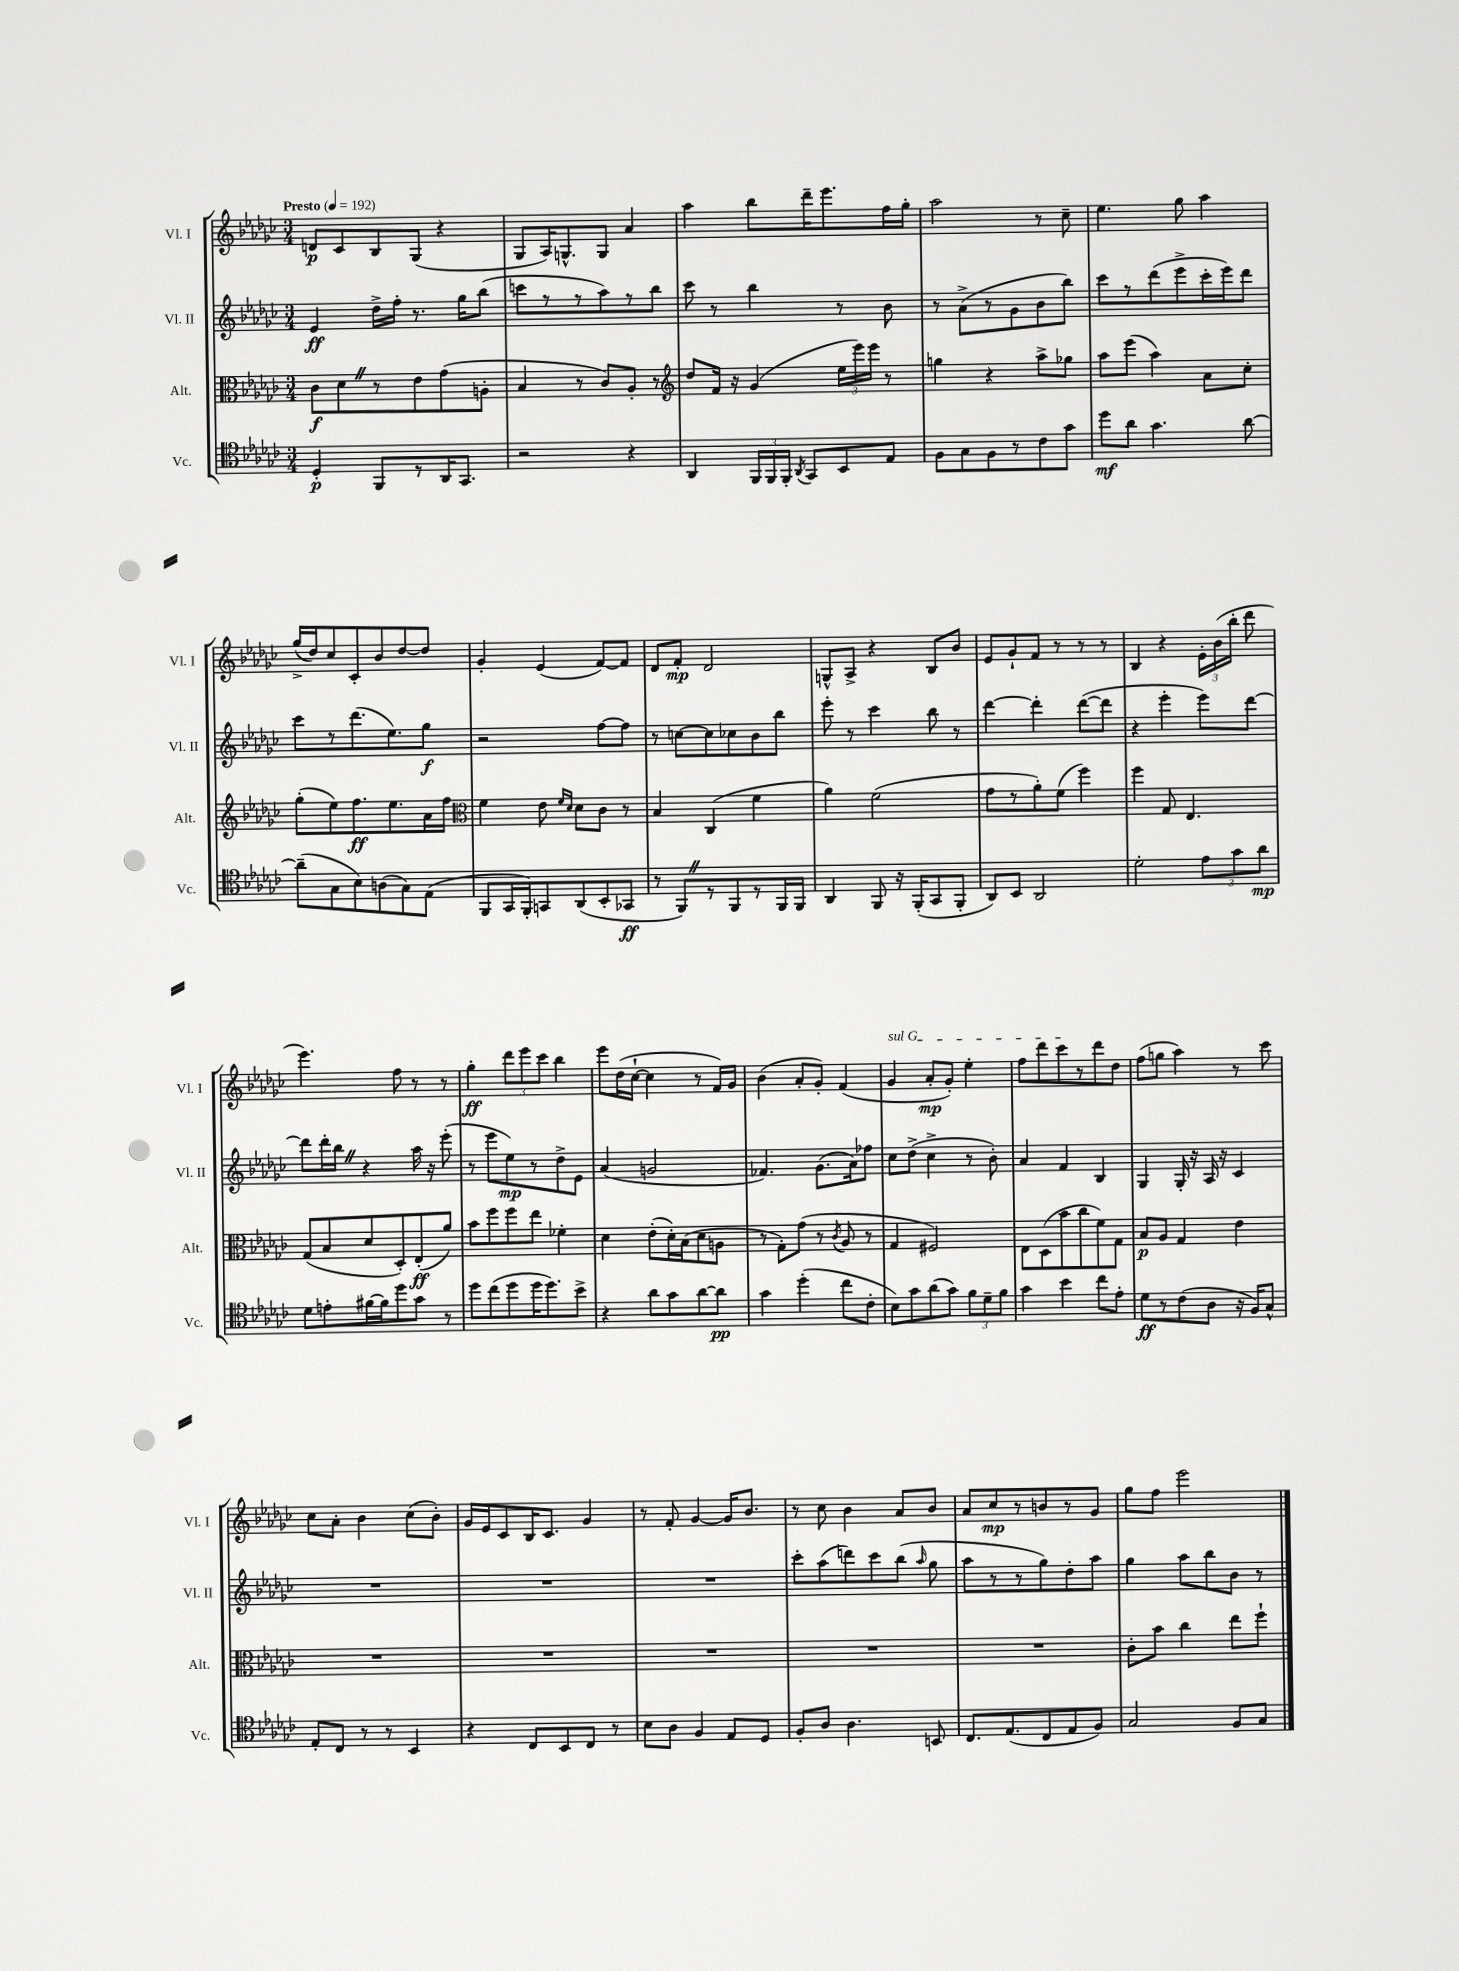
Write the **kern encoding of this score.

**kern	**kern	**kern	**kern
*staff4	*staff3	*staff2	*staff1
*clefC4	*clefC3	*clefG2	*clefG2
*k[b-e-a-d-g-c-]	*k[b-e-a-d-g-c-]	*k[b-e-a-d-g-c-]	*k[b-e-a-d-g-c-]
*M3/4	*M3/4	*M3/4	*M3/4
*MM192	*MM192	*MM192	*MM192
4D-'	8c-	4e-	8d
.	8d-	.	8c-
8FF	8r	16dd-^	8B-
.	.	16ff'	.
8r	8e-	8.r	(8G-
16AA-	(8g-	.	4r
8.GG-	.	16gg-	.
.	8A'	(8bb-	.
=	=	=	=
2r	4B-	8ccc	8G-
.	.	8r	16A-)
.	.	.	8.G^^
.	8r	8r	.
.	8c-)	8aa-)	8G
4r	8A-'	8r	4a-
.	8r	8bb-	.
=	=	=	=
*	*clefG2	*	*
4AA-	8dd-	8ccc-	4aa-
.	16f	8r	.
.	16r	.	.
24FF	(4g-	4bb-	8bb-
24FF	.	.	.
24FF'	.	.	.
8qAA-	.	.	.
8GG-	.	.	16ddd-~
.	.	.	8.eee-
8BB-	24ee-	8r	.
.	24eee-)	.	.
.	24eee-	.	.
8E-	8r	8b-	16ff
.	.	.	16gg-'
=	=	=	=
8F	4gg	8r	2aa-
8G-	.	(8a-^	.
8F	4r	8r	.
8r	.	8g-	.
8c-	8aa-^	8b-	8r
8g-	8gg-	8bb-)	8cc-~
=	=	=	=
8dd-	8aa-	8ccc-	4.ee-
8a-	(8eee-	8r	.
4.g-	4aa-)	(8ddd-	.
.	.	8eee-^	8gg-
.	8a-	16ccc-'	4aa-
.	.	16eee-)	.
[8a-	8cc-'	8ddd-	.
=	=	=	=
(8a-~]	(8gg-'	8ccc-	(16gg-^
.	.	.	16dd-)
8G-	8ee-)	8r	8cc-
8B-)	8.ff	(8.ddd-	8c-'
(8A	.	.	8b-
.	8.ee-	8.ee-)	.
8G-)	.	.	[8dd-
(8E-	16a-	8gg-	8dd-]
.	16ff	.	.
=	=	=	=
*	*clefC3	*	*
8FF	4f	2r	4g-'
16GG-	.	.	.
16FF')	.	.	.
8GG	8e-	.	(4e-
.	16qqf	.	.
.	16qqd-	.	.
(8AA-	8d-	.	.
8BB-'	8c-	[8ff	[8f)
8GG-	8r	8ff]	8f]
=	=	=	=
8r	4B-	8r	8d-
8FF)	.	[8cc	8f'
8r	(4C-	8cc]	2d-
8FF	.	8cc-	.
8r	4f	8b-	.
16FF	.	8bb-	.
16FF	.	.	.
=	=	=	=
4AA-	4a-)	8eee-'	8G^^
.	.	8r	8A-^
8FF	(2f	4ccc-	4r
16r	.	.	.
(16FF'	.	.	.
8GG-	.	8bb-	8B-
8FF'	.	8r	8b-
=	=	=	=
8AA-)	8g-	[4ddd-	8e-
8BB-	8r	.	8g-`
2AA-	8a-')	4ddd-']	8f
.	(8f	.	8r
.	4ff)	([8ddd-	8r
.	.	8ddd-]	8r
=	=	=	=
2d-'	4ff	4r	4B-
.	8G-	4eee-'	4r
.	4.E-	.	.
12e-	.	8eee-)	24e-'
.	.	.	(24b-
12g-	.	.	24bb-'
.	.	[8ddd-	8ddd-
12a-	.	.	.
=	=	=	=
8d-	(8G-	8ddd-]	4.eee-)
8e'	8B-	16ddd-'	.
.	.	16bb-	.
[16f#	8d-	4r	.
16f#]	.	.	.
8dd-	8D-')	.	8ff
8g-	(8E-'	16aa-	8r
.	.	16r	.
8r	8a-)	(8eee-'	8r
=	=	=	=
8dd-	8b-	8r	4gg-'
(8cc-	8ff	8eee-	.
8dd-	8ff	8ee-)	12ddd-
.	.	.	12eee-
16dd-	8ee-	8r	.
.	.	.	12ccc-
8.dd-)	.	.	.
.	4f-'	8dd-^	4bb-
8b-^	.	8e-	.
=	=	=	=
4r	4d-	(4a-	8eee-
.	.	.	(16dd-
.	.	.	[16cc-`
8a-	(8e-'	2g	4cc-]
8g-	16d-')	.	.
.	(16B-	.	.
[8a-	8d-	.	8r
8a-]	8A	.	16f)
.	.	.	16g-
=	=	=	=
4g-	8r	4.f-)	(4b-
.	8G-')	.	.
(4dd-'	(8g-	.	8a-'
.	8r	(8.g-	8g-')
.	8qc-	.	.
8cc-	8A-	.	(4f
.	.	16a-)	.
8c-'	8r	8ff-	.
=	=	=	=
8B-)	4G-	8cc-	4g-
8g-	.	(8dd-^	.
(8a-	2F#)	4cc-^	8a-'
8g-)	.	.	8g-')
12f	.	8r	4ee-'
12d-~	.	.	.
.	.	8b-')	.
12f	.	.	.
=	=	=	=
4g-	8E-	4a-	8ff
.	(8D-	.	8ddd-
4b-	8b-	4f	8ccc-
.	8cc-	.	8r
8cc-	8f)	4B-	8ddd-
8e-'	8G-	.	8dd-
=	=	=	=
8d-	8B-	4G-	(8ff
8r	8A-	.	8gg
(8c-	4G-	16G-'	4aa-)
.	.	16r	.
8A-	.	16A-	.
.	.	16r	.
16r	4e-	4c-	8r
16F)	.	.	.
8G-^^	.	.	8ccc-
=	=	=	=
8E-'	2.r	2.r	8cc-
8C-	.	.	8a-'
8r	.	.	4b-
8r	.	.	.
4BB-	.	.	(8cc-
.	.	.	8b-')
=	=	=	=
4r	2.r	2.r	16g-
.	.	.	16e-
.	.	.	8c-
8C-	.	.	16B-
.	.	.	8.c-
8BB-	.	.	.
8C-	.	.	4g-
8r	.	.	.
=	=	=	=
8B-	2.r	2.r	8r
8A-	.	.	8f'
4F	.	.	[4g-
8E-	.	.	16g-]
.	.	.	8.b-
8D-	.	.	.
=	=	=	=
8F'	2.r	8ccc-'	8r
8A-	.	(8aa-	8cc-
4.A-	.	8ddd)	4b-
.	.	8ccc-	.
.	.	(8bb-	8a-
.	.	16qqaa-	.
8BB	.	8gg-	8b-
=	=	=	=
8.C-	2.r	8aa-	8a-
.	.	8r	8cc-
(8.E-	.	.	.
.	.	8r	8r
8C-	.	8gg-)	8b
8E-	.	8dd-'	8r
8F)	.	8aa-	8g-
=	=	=	=
2G-	8c-'	4gg-	8gg-
.	8b-	.	8ff
.	4cc-	8aa-	2eee-
.	.	8bb-	.
8F	8ee-	8b-	.
8G-	8ff`	8r	.
==	==	==	==
*-	*-	*-	*-
